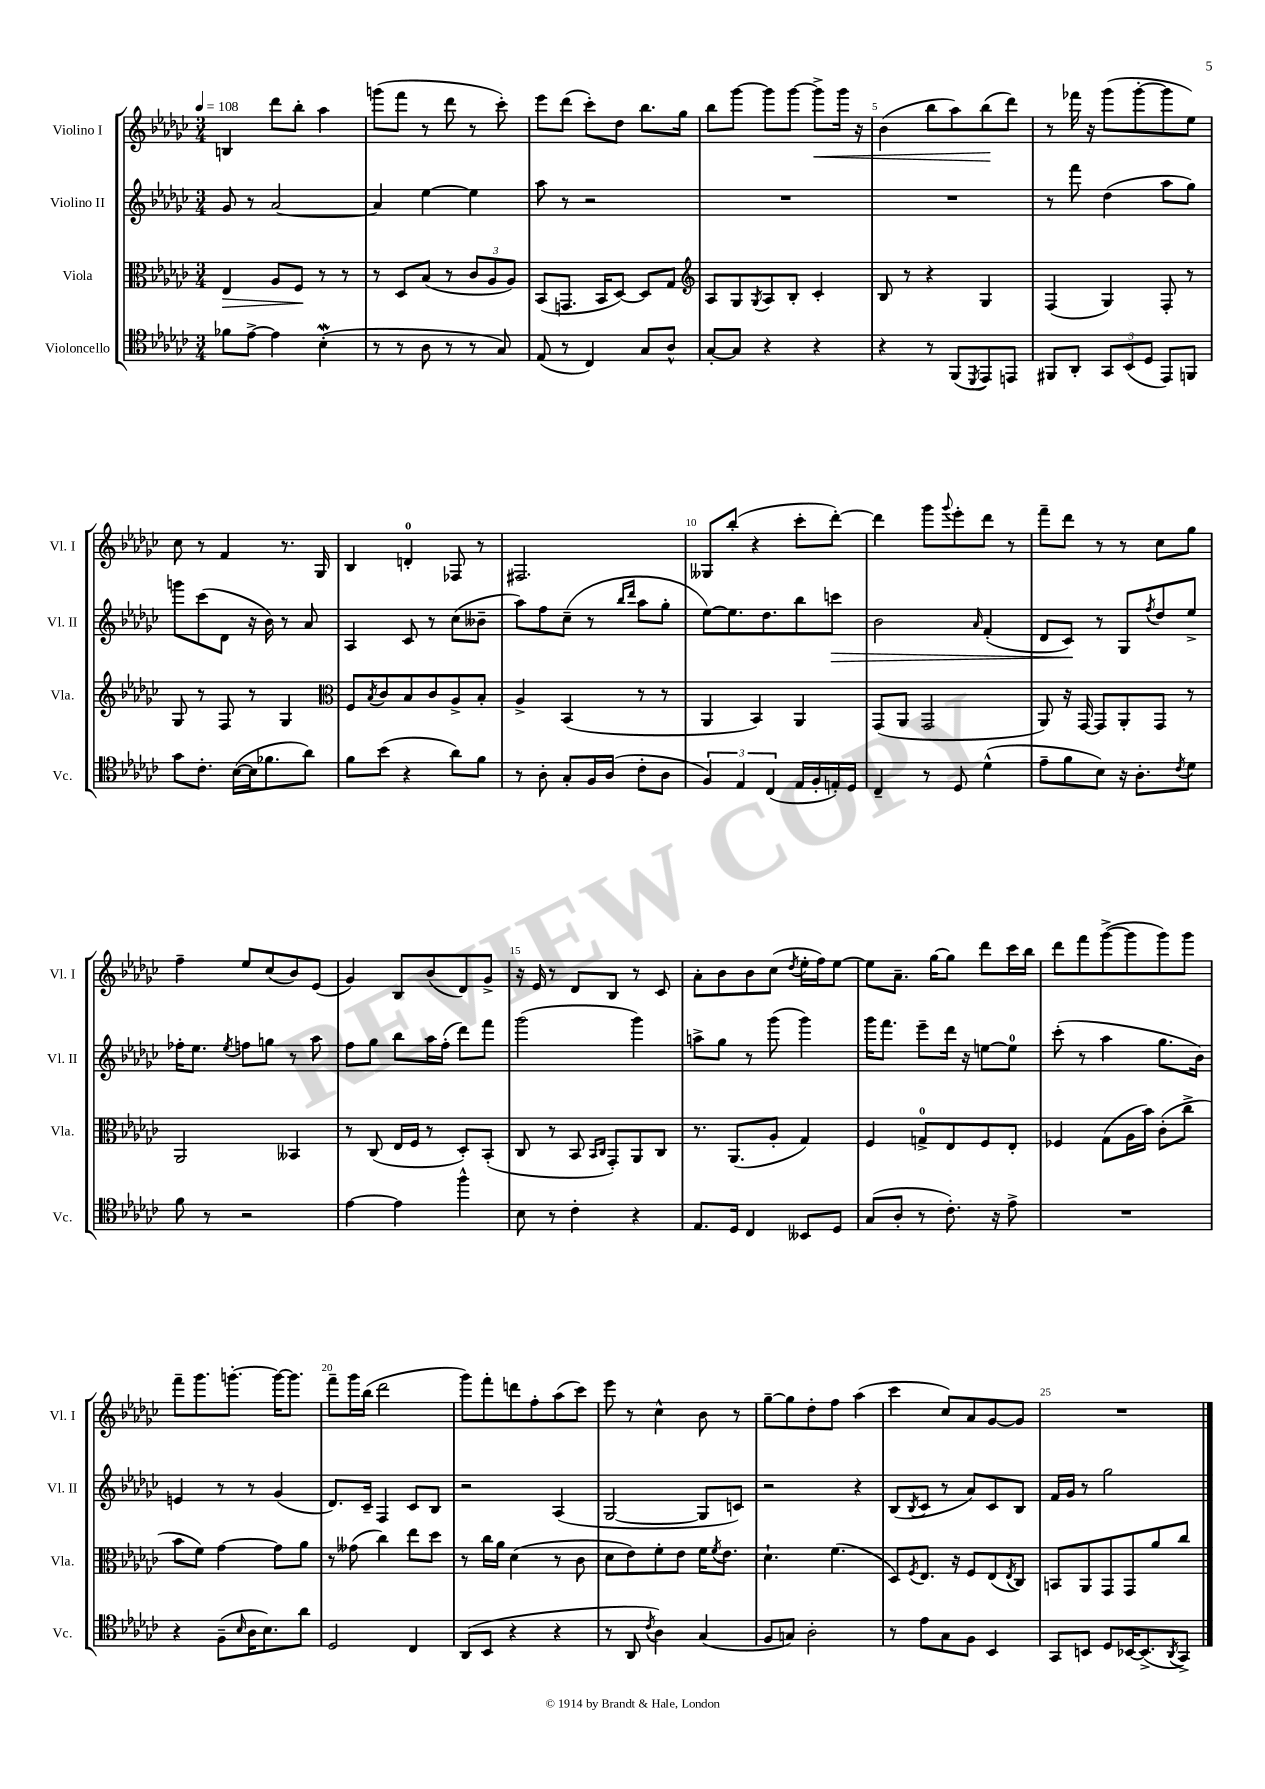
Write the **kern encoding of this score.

**kern	**kern	**dynam	**kern	**dynam	**kern	**dynam
*part4	*part3	*part3	*part2	*part2	*part1	*part1
*staff4	*staff3	*staff3	*staff2	*staff2	*staff1	*staff1
*I"Violoncello	*I"Viola	*	*I"Violino II	*	*I"Violino I	*
*I'Vc.	*I'Vla.	*	*I'Vl. II	*	*I'Vl. I	*
*clefC4	*clefC3	*	*clefG2	*	*clefG2	*
*k[b-e-a-d-g-c-]	*k[b-e-a-d-g-c-]	*	*k[b-e-a-d-g-c-]	*	*k[b-e-a-d-g-c-]	*
*M3/4	*M3/4	*	*M3/4	*	*M3/4	*
*MM108	*MM108	*	*MM108	*	*MM108	*
=1	=1	=1	=1	=1	=1	=1
!	!	!LO:HP:b	!	!	!	!
8f-X\L	4E-/	>	8g-/	.	4Bn/	.
[8e-^\J	.	.	8r	.	.	.
4e-\]	8A-/L	.	[2a-/	.	8ddd-\L	.
.	8F/J	.	.	.	8bb-'\J	.
(4B-W'\	8r	]	.	.	4aa-\	.
.	8r	.	.	.	.	.
=2	=2	=2	=2	=2	=2	=2
8r	8r	.	4a-/]	.	(8gggn\L	.
8r	8D-/L	.	.	.	8fff\J	.
8A-\	(8B-/J	.	[4ee-\	.	8r	.
8r	8r	.	.	.	8ddd-\	.
8r	12c-/L	.	4ee-\]	.	8r	.
.	12A-/	.	.	.	.	.
8G-/)	.	.	.	.	8ccc-'\)	.
.	12A-/J)	.	.	.	.	.
=3	=3	=3	=3	=3	=3	=3
(8E-/	(8BB-/L	.	8aa-\	.	8eee-\L	.
8r	8.GGn/J	.	8r	.	(8ddd-\J	.
4C-/)	.	.	2r	.	8ccc-'\L)	.
.	16BB-/KL	.	.	.	.	.
.	[8D-/J)	.	.	.	8dd-\J	.
8G-/L	8D-/L]	.	.	.	8.bb-\L	.
8A-^^/J	8G-/J	.	.	.	.	.
.	.	.	.	.	16gg-\Jk	.
=4	=4	=4	=4	=4	=4	=4
*	*clefG2	*	*	*	*	*
[8G-'/L	8A-/L	.	2.r	.	8bb-\L	.
8G-/J]	8G-/	.	.	.	[8ggg-\J	.
.	8qG-/	.	.	.	.	.
4r	8A-/	.	.	.	8ggg-\L]	.
.	8B-'/J	.	.	.	[8ggg-\J	.
!	!	!	!	!	!	!LO:HP:b
4r	4c-'/	.	.	.	8ggg-^\L]	<
.	.	.	.	.	16ggg-\Jk	.
.	.	.	.	.	16r	.
=5	=5	=5	=5	=5	=5	=5
4r	8B-/	.	2.r	.	(4b-\	.
.	8r	.	.	.	.	.
8r	4r	.	.	.	8bb-\L	.
(8FF/L	.	.	.	.	8aa-\)	.
8qDD-/	.	.	.	.	.	.
8EE-/)	4G-/	.	.	.	(8bb-\	.
8EEn/J	.	.	.	.	8ddd-\J)	[
=6	=6	=6	=6	=6	=6	=6
8FF#X/L	(4F/	.	8r	.	8r	.
8AA-'/J	.	.	8fff\	.	16fff-X\	.
.	.	.	.	.	16r	.
12GG-/L	4G-/)	.	(4dd-\	.	(8ggg-\L	.
(12BB-/	.	.	.	.	.	.
.	.	.	.	.	[8ggg-'\	.
12D-/J	.	.	.	.	.	.
8EE-/L)	8F'/	.	8aa-\L	.	8ggg-\]	.
8FFn/J	8r	.	8gg-\J)	.	8ee-\J)	.
!!LO:LB:g=z
=7	=7	=7	=7	=7	=7	=7
8g-\L	8G-/	.	8gggn\L	.	8cc-\	.
8.c-'\J	8r	.	(8ccc-\	.	8r	.
.	8F/	.	8d-\J	.	4f/	.
([16B-\LL	.	.	.	.	.	.
16B-\J]	8r	.	16r	.	.	.
8.f-X\	.	.	16b-\)	.	.	.
.	4G-/	.	8r	.	8.r	.
8a-\J)	.	.	8a-/	.	.	.
.	.	.	.	.	16G-/	.
=8	=8	=8	=8	=8	=8	=8
*	*clefC3	*	*	*	*	*
8f\L	8F/L	.	4A-/	.	4B-/	.
.	8qB-/	.	.	.	.	.
(8b-\J	8c-/	.	.	.	.	.
4r	8B-/	.	8c-/	.	4dn'/	.
.	8c-/	.	8r	.	.	.
8a-\L)	8A-^/	.	(8cc-\L	.	8F-X/	.
8f\J	8B-'/J	.	8b--X~\J	.	8r	.
=9	=9	=9	=9	=9	=9	=9
8r	4A-^/	.	8aa-\L)	.	2.F#X/	.
8A-'\	.	.	8ff\	.	.	.
8G-'/L	(4BB-/	.	(8cc-~\J	.	.	.
16F/L	.	.	8r	.	.	.
(16A-/JJ	.	.	.	.	.	.
.	.	.	16qqbb-/LL	.	.	.
.	.	.	16qqddd-/JJ	.	.	.
8c-'\L	8r	.	8aa-\L	.	.	.
8A-\J	8r	.	8gg-'\J	.	.	.
=10	=10	=10	=10	=10	=10	=10
6F/)	4AA-/	.	[8ee-\L)	.	8G--X/L	.
.	.	.	8.ee-\]	.	(8bb-'/J	.
6E-/	.	.	.	.	.	.
.	4BB-/)	.	.	.	4r	.
.	.	.	8.dd-\	.	.	.
(6C-/	.	.	.	.	.	.
16E-/LL	4AA-/	.	8bb-\	.	8ccc-'\L	.
16F'/	.	.	.	.	.	.
!	!	!	!	!LO:HP:b	!	!
16En'/)	.	.	8cccn\J	>	[8ddd-'\J)	.
16D-/JJ	.	.	.	.	.	.
=11	=11	=11	=11	=11	=11	=11
4C-~/	(8GG-/L	.	2b-\	.	4ddd-\]	.
.	8AA-/J	.	.	.	.	.
8r	2GG-/	.	.	.	8ggg-\L	.
.	.	.	.	.	8qqggg-/	.
8D-/	.	.	.	.	8eee-'\	.
.	.	.	16qqa-/	.	.	.
(4d-^^\	.	.	(4f'/	.	8ddd-\J	.
.	.	.	.	.	8r	.
=12	=12	=12	=12	=12	=12	=12
8e-~\L	8AA-/)	.	8d-/L	.	8fff~\L	.
8f\	16r	.	8c-/J)	.	8ddd-\J	.
.	[16GG-/	.	.	.	.	.
8B-\J)	8GG-/L]	.	8r	]	8r	.
16r	8AA-'/	.	8G-/L	.	8r	.
8.A-'\L	.	.	.	.	.	.
.	.	.	8qff/	.	.	.
.	8GG-/J	.	8dd-/	.	8cc-\L	.
8qc-/	.	.	.	.	.	.
8d-\J	8r	.	8ee-^/J	.	8gg-\J	.
!!LO:LB:g=z
=13	=13	=13	=13	=13	=13	=13
8f\	2AA-/	.	16ff-X'\KL	.	4ff~\	.
.	.	.	8.ee-\J	.	.	.
8r	.	.	.	.	.	.
.	.	.	8qee-/	.	.	.
2r	.	.	8ffn\L	.	8ee-/L	.
.	.	.	8ggn\J	.	(8cc-/	.
.	4BB--X/	.	8r	.	8b-/)	.
.	.	.	8aa-\	.	(8e-/J	.
=14	=14	=14	=14	=14	=14	=14
[4e-\	8r	.	8ff\L	.	4g-/)	.
.	(8C-/	.	8gg-\J	.	.	.
4e-\]	16E-/LL	.	8bb-\L	.	8B-/L	.
.	16F/JJ	.	.	.	.	.
.	8r	.	16aa-\L	.	(8b-/	.
.	.	.	(16ff'\JJ	.	.	.
4ff^^\	8D-'/L)	.	8ddd-\L)	.	8d-/)	.
.	(8BB-'/J	.	8fff\J	.	8g-^/J	.
=15	=15	=15	=15	=15	=15	=15
8B-\	8C-/	.	(2ggg-\	.	16r	.
.	.	.	.	.	16e-/	.
8r	8r	.	.	.	8r	.
4c-'\	8BB-/	.	.	.	8d-/L	.
.	16qqBB-/LL	.	.	.	.	.
.	16qqC-/JJ	.	.	.	.	.
.	8GG-'/L)	.	.	.	8B-/J	.
4r	8AA-/	.	4ggg-\)	.	8r	.
.	8C-/J	.	.	.	8c-/	.
=16	=16	=16	=16	=16	=16	=16
8.E-/L	8.r	.	8aan^\L	.	8a-'\L	.
.	.	.	8gg-\J	.	8b-\	.
16D-/Jk	(8.AA-/L	.	.	.	.	.
4C-/	.	.	8r	.	8b-\	.
.	8A-'/J	.	(8ggg-\	.	(8cc-\J	.
.	.	.	.	.	8qdd-/	.
8BB--X/L	4G-/)	.	4ggg-\)	.	16ee-'\LL	.
.	.	.	.	.	16ff\J)	.
8D-/J	.	.	.	.	[8ee-\J	.
=17	=17	=17	=17	=17	=17	=17
(8G-/L	4F/	.	16ggg-\KL	.	8ee-\L]	.
.	.	.	8.fff\J	.	.	.
8A-'/J	.	.	.	.	8.a-~\J	.
8r	8Gn^/L	.	8eee-~\L	.	.	.
.	.	.	.	.	[16gg-\KL	.
8.c-'\)	8E-/	.	16ddd-\Jk	.	8gg-\J]	.
.	.	.	16r	.	.	.
.	8F/	.	[8een\L	.	8ddd-\L	.
16r	.	.	.	.	.	.
8e-^\	8E-'/J	.	8ee\J]	.	16ccc-\L	.
.	.	.	.	.	16bb-\JJ	.
=18	=18	=18	=18	=18	=18	=18
2.r	4F-X/	.	(8ccc-'\	.	8ddd-\L	.
.	.	.	8r	.	8fff\	.
.	(8G-\L	.	4aa-\	.	([8ggg-^\	.
.	16A-\L	.	.	.	8ggg-\]	.
.	16b-\JJ)	.	.	.	.	.
.	(8c-'\L	.	8.gg-\L	.	8ggg-\)	.
.	8cc-^\J	.	.	.	8ggg-\J	.
.	.	.	16b-\Jk)	.	.	.
!!LO:LB:g=z
=19	=19	=19	=19	=19	=19	=19
4r	8b-\L	.	4en/	.	8fff~\L	.
.	8f\J)	.	.	.	8.ggg-\	.
(8F~\L	[4g-\	.	8r	.	.	.
.	.	.	.	.	[8.gggn'\J	.
16qqB-/	.	.	.	.	.	.
16A-\K	.	.	8r	.	.	.
8.B-\)	.	.	.	.	.	.
.	8g-\L]	.	(4g-/	.	16ggg\KL_	.
.	.	.	.	.	8.ggg\J]	.
8a-\J	8a-\J	.	.	.	.	.
=20	=20	=20	=20	=20	=20	=20
2D-/	8r	.	8.d-/L)	.	8fff~\L	.
.	(8g--X\	.	.	.	16ggg-\L	.
.	.	.	16c-~/Jk	.	(16bb-\JJ	.
.	4cc-\)	.	4F/	.	2ddd-\	.
4C-/	8ee-\L	.	8c-/L	.	.	.
.	8dd-\J	.	8B-/J	.	.	.
=21	=21	=21	=21	=21	=21	=21
(8AA-/L	8r	.	2r	.	8ggg-\L)	.
8BB-/J	16cc-\LL	.	.	.	8fff'\	.
.	16a-\JJ	.	.	.	.	.
4r	(4d-\	.	.	.	8dddn\	.
.	.	.	.	.	8ff'\	.
4r	8r	.	(4A-/	.	(8aa-\	.
.	8c-\	.	.	.	8ccc-\J)	.
=22	=22	=22	=22	=22	=22	=22
8r	8d-\L	.	[2G-/	.	8eee-\	.
8AA-/	8e-\)	.	.	.	8r	.
8qc-/	.	.	.	.	.	.
4A-\)	8f'\	.	.	.	4cc-^^\	.
.	8e-\J	.	.	.	.	.
(4G-/	16f\KL	.	8G-/L]	.	8b-\	.
.	8qf/	.	.	.	.	.
.	8.e-\J	.	.	.	.	.
.	.	.	8cn/J)	.	8r	.
=23	=23	=23	=23	=23	=23	=23
8F/L	4.d-`\	.	2r	.	[8gg-~\L	.
8Gn/J)	.	.	.	.	8gg-\]	.
2A-'\	.	.	.	.	8dd-'\	.
.	(4.f\	.	.	.	8ff\J	.
.	.	.	4r	.	(4aa-\	.
=24	=24	=24	=24	=24	=24	=24
8r	8D-/L)	.	(8B-/L	.	4ccc-\	.
.	8qF/	.	8qB-/	.	.	.
8e-\L	8.E-/J	.	8c-/J	.	.	.
8G-\	.	.	8r	.	8cc-/L)	.
.	16r	.	.	.	.	.
8F\J	8F/L	.	8a-/L)	.	8a-/	.
4BB-/	(8E-/	.	8c-/	.	[8g-/	.
.	8qE-/	.	.	.	.	.
.	8C-/J)	.	8B-/J	.	8g-/J]	.
=25	=25	=25	=25	=25	=25	=25
8GG-/L	8BBn/L	.	16f/LL	.	2.r	.
.	.	.	16g-/JJ	.	.	.
8BBn/J	8AA-/	.	8r	.	.	.
8D-/L	8GG-/	.	2gg-\	.	.	.
[16BB-X/K	8GG-/	.	.	.	.	.
(8.BB-^/]	.	.	.	.	.	.
.	8a-/	.	.	.	.	.
8qAA-/	.	.	.	.	.	.
8GG-^/J)	8cc-/J	.	.	.	.	.
==	==	==	==	==	==	==
*-	*-	*-	*-	*-	*-	*-
